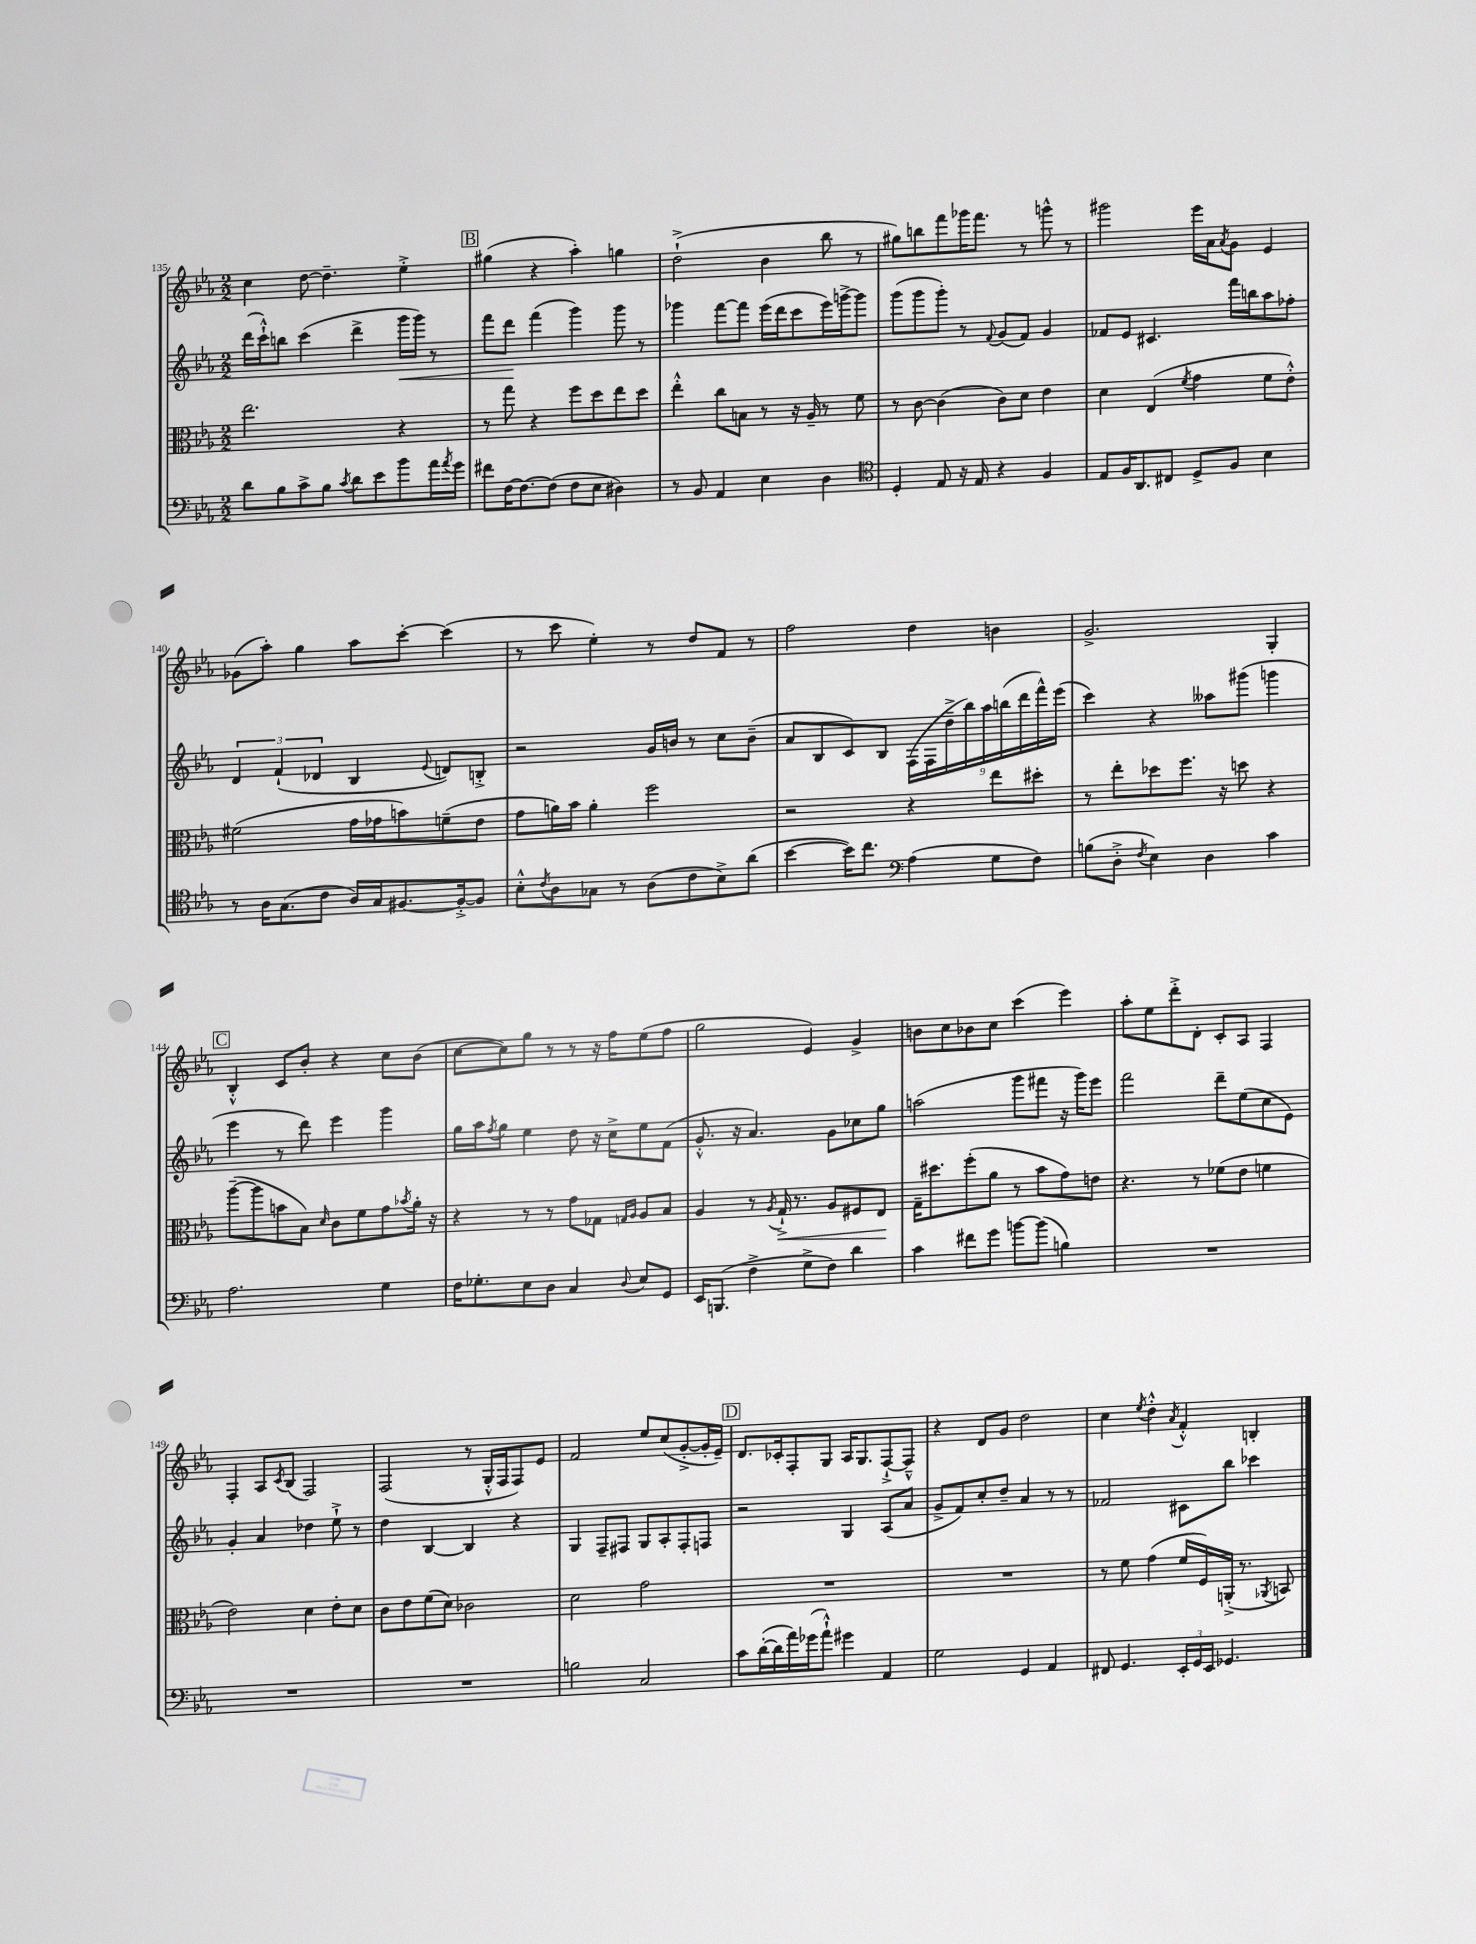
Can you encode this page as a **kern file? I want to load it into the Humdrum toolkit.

**kern	**kern	**kern	**kern
*staff4	*staff3	*staff2	*staff1
*clefF4	*clefC3	*clefG2	*clefG2
*k[b-e-a-]	*k[b-e-a-]	*k[b-e-a-]	*k[b-e-a-]
*M2/2	*M2/2	*M2/2	*M2/2
8d	2.ee-	(16ddd	4cc
.	.	16ccc`^^)	.
8B-	.	8bb	.
8c^	.	(4ccc	[8dd
8B-	.	.	4.dd~]
8qc	.	.	.
8d	.	4ddd^	.
8e-	.	.	.
8b-	4r	16ggg	4ee-'^
.	.	16ggg)	.
16a-	.	8r	.
8qa-	.	.	.
16g	.	.	.
=	=	=	=
8f#	8r	8fff	(4gg#
[16F	8gg	8ddd	.
8.F_	.	.	.
.	4r	(4fff	4r
(8F]	.	.	.
8F	8ff	4ggg)	4aa-')
8E-	8dd	.	.
4D#)	8ee-	8ggg	4gg
.	8dd	8r	.
=	=	=	=
8r	4ee-'^^	4ggg-	(2dd`^
8BB-	.	.	.
4AA-	8cc	[8fff	.
.	8B	8fff]	.
4E-	8r	(16eee-	4b-
.	.	16ddd	.
.	16r	8ccc	.
.	16A-~	.	.
4D	8r	16eee-)	8bb-
.	.	[16ggg^	.
.	8f	8ggg]	8r
=	=	=	=
*clefC4	*	*	*
4D'	8r	(8ggg	8gg#)
.	[8c	8ggg	8bb
8E-	(4c]	8ggg')	8fff
16r	.	8r	16ggg-
16E-	.	.	8.fff
.	.	8qqf	.
4r	8c)	(8g	.
.	8d	8f)	8r
4F	4e-	4g	8ggg^^
.	.	.	8r
=	=	=	=
8E-	4d	8f-	2ggg#
16F	.	8e-	.
8.AA-	.	.	.
.	(4E-	4.c#	.
8C#	.	.	.
.	8qf	.	.
8D^	4g	.	16eee-
.	.	.	16a-
.	.	.	8qa-
8F	.	16fff	8g
.	.	16bb	.
4B-	8f	8aa-	4e-
.	8e-'^^)	8ff-'	.
=	=	=	=
8r	(2f#	6d	(8g-
16A-	.	.	8aa-')
.	.	(6f`	.
(8.G	.	.	.
.	.	.	4gg
.	.	6d-	.
8c	.	.	.
16A-)	16g	4B-	8aa-
16G	16g-	.	.
[8.F#	8b)	.	[8ccc'
.	.	8qqe-	.
.	(8f~	8d)	(4ccc]
16F#'^_	.	.	.
8F#]	8e-	8B'^	.
=	=	=	=
8B-'^^	8g	2r	8r
8qc	.	.	.
8A-	16a)	.	8ccc
.	16b-	.	.
8G-	4a'	.	4ee-')
8r	.	.	.
(8A-	2ff	16g	8r
.	.	16b	.
8c	.	8r	8dd
8B-^)	.	8cc	8f
(8a-	.	(8b~	8r
=	=	=	=
[4b-	2r	8a-	2ff
.	.	8B-	.
16b-])	.	8c)	.
8.cc	.	.	.
.	.	8B-	.
*clefF4	*	*	*
(4A-	4r	(18F	4dd
.	.	18F	.
.	.	18dd~^	.
.	.	18bb-)	.
.	.	18aa-	.
8G	8ee-	.	4b
.	.	(18bb	.
.	.	18ddd	.
8F)	8dd#'	.	.
.	.	18fff^^)	.
.	.	(18eee-	.
=	=	=	=
(8B	8r	4ccc)	2.g^
8D'^	8ee-'	.	.
8qF	.	.	.
4E-)	8dd-	4r	.
.	8.ff	.	.
4D	.	8aa--	.
.	16r	.	.
.	8dd	(8ggg#	.
4c	4r	4ggg	4G'
=	=	=	=
2.A-	([8aa-~	4eee-	4B-'^^
.	8aa-]	.	.
.	8b	8r	8c
.	8B-)	8ddd)	8b-'
.	16qqd	.	.
.	8c	4eee-	4r
.	8f	.	.
4G	8g	4ggg	8cc
.	8qb-	.	.
.	16a-'	.	(8b-
.	16r	.	.
=	=	=	=
16F	4r	16gg	[8cc
8.G-'	.	16aa-	.
.	.	8qff	.
.	.	8gg	8cc])
8E-	8r	4ee-	8gg
8D	8r	.	8r
4C	8g	8dd	8r
.	8G-	16r	16r
.	.	16cc^	16ff
.	16qqG	.	.
8qqD	16qqA-	.	.
8E-	8A-	8ee-	(8ee-
8GG	8B-	(8f	8ff
=	=	=	=
16EE-	4A-	8.g'^^	2gg
(8.BBB	.	.	.
.	.	16r	.
4F^	8r	4.a-)	.
.	8qA-	.	.
.	16G`^	.	.
.	8.r	.	.
8G^	.	.	4e-)
8F)	8A-	8g	.
4d	8F#	8cc-	4g^
.	8E-	8gg	.
=	=	=	=
4c	16G~	(2aa	8b
.	8.dd#	.	.
.	.	.	8cc
8f#	(8ff'	.	8b-
8g	8a-	.	8cc
[8b	8r	8ggg	(4ccc
(8b]	8b-	8fff#	.
4B)	8g)	16r	4eee-)
.	.	16ggg)	.
.	8e	8eee-	.
=	=	=	=
1r	4.r	2fff	8aa-'
.	.	.	8ee-
.	.	.	8ddd'^
.	8r	.	8d'
.	(8f-	8ddd~	8c'
.	8e-	(8ee-	8A-
.	4f	8cc	4F
.	.	8e-)	.
=	=	=	=
1r	2e-)	4g'	4F'
.	.	4a-	8A-
.	.	.	8qc
.	.	.	(8B-
.	4d	4dd-	2F)
.	8e-'	8ee-`^	.
.	8d	8r	.
=	=	=	=
1r	8c	4dd	(2F
.	8e-	.	.
.	(8f	[4B-	.
.	8d)	.	.
.	2c-	4B-]	8r
.	.	.	16G'^^
.	.	.	16F
.	.	4r	8F)
.	.	.	8e-
=	=	=	=
2B	2d	4G	2f
.	.	8F~	.
.	.	8F#	.
2C	2g	8G	8ee-
.	.	8A-'	(8cc
.	.	8F#'	[8g'^
.	.	8F	16g']
.	.	.	16e-~)
=	=	=	=
8c	1r	2r	8.d
([16d'	.	.	.
16d]	.	.	16c-'
16a-)	.	.	8F'
(16g-	.	.	.
8a-`^^)	.	.	8G
4g#	.	4G	16A-
.	.	.	8.G
4AA-	.	(8A-	[8F`^
.	.	8a-	8F~^^]
=	=	=	=
2G	1r	8g^	4r
.	.	8f)	.
.	.	8cc'	8d
.	.	8dd~	8g
4GG	.	4a-	2dd
4AA-	.	8r	.
.	.	8r	.
=	=	=	=
8FF#	8r	2f-	4cc
4.GG	8f	.	.
.	.	.	8qee-
.	(4g	.	4dd'^^
.	.	.	8qa-
24EE-'	16f	8c#	4f'^^
24GG	.	.	.
.	16F)	.	.
24EE-	.	.	.
4.GG-	(16AA'^	8bb-	.
.	8.r	.	.
.	.	4ccc-	4B'
.	8qAA-	.	.
.	8BB)	.	.
==	==	==	==
*-	*-	*-	*-
